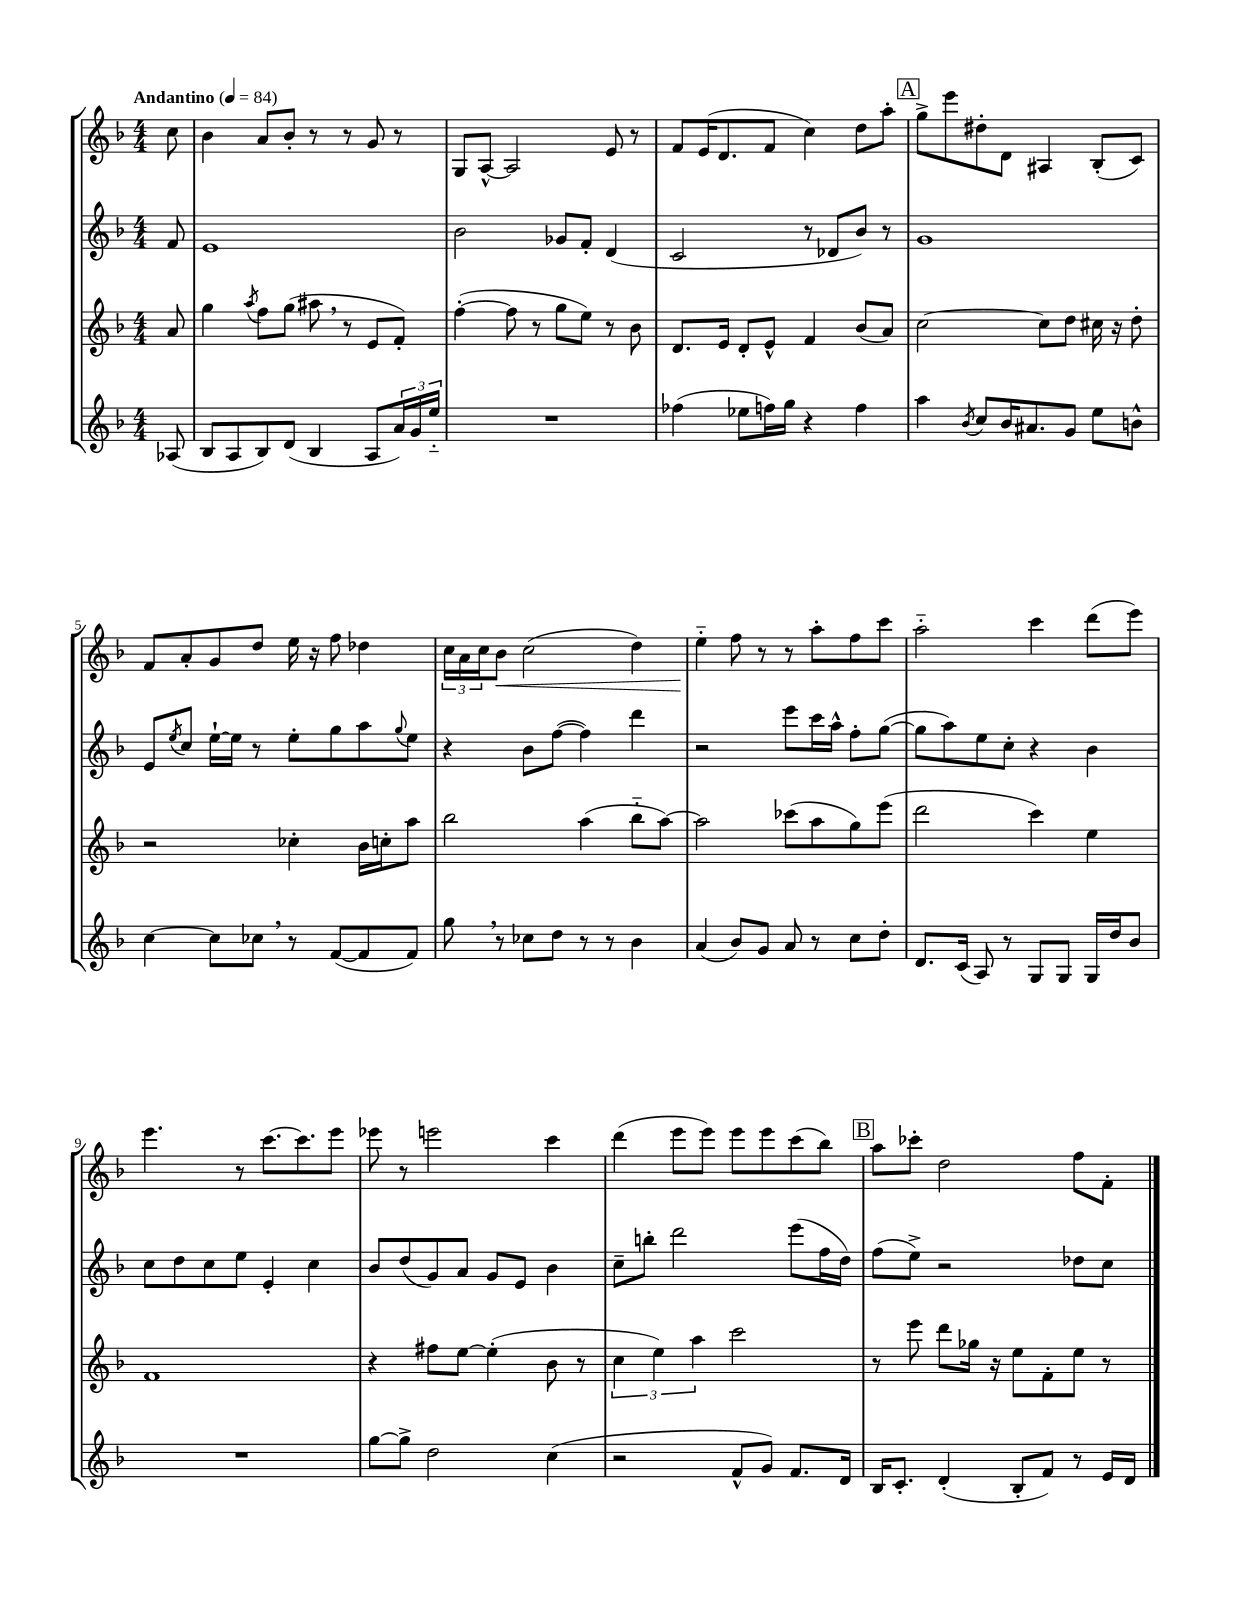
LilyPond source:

<<
\new StaffGroup <<
\new Staff = "s0" {
    \clef treble \key f \major \numericTimeSignature \time 4/4 \partial 8 \tempo "Andantino" 4 = 84
    c''8 |
    bes'4 a'8 bes'8-. r8 r8 g'8 r8 |
    g8 a8~-^ a2 e'8 r8 |
    f'8 e'16( d'8. f'8 c''4) d''8 a''8-. |
    \mark \markup { \box "A" } g''8-> e'''8 dis''8-. d'8 ais4 bes8-.( c'8) |
    f'8 a'8-. g'8 d''8 e''16 r16 f''8 des''4 |
    \tuplet 3/2 { c''16 a'16 c''16 } bes'8\< c''2( d''4) |
    e''4-_\! f''8 r8 r8 a''8-. f''8 c'''8 |
    a''2-_ c'''4 d'''8( e'''8) |
    e'''4. r8 c'''8.~ c'''8. e'''8 |
    ees'''8 r8 e'''2 c'''4 |
    d'''4( e'''8 e'''8) e'''8 e'''8 c'''8( bes''8) |
    \mark \markup { \box "B" } a''8 ces'''8-. d''2 f''8 f'8-. \bar "|." |
}
\new Staff = "s1" {
    \clef treble \key f \major \numericTimeSignature \time 4/4 \partial 8
    f'8 |
    e'1 |
    bes'2 ges'8 f'8-. d'4( |
    c'2 r8 des'8 bes'8) r8 |
    \mark \markup { \box "A" } g'1 |
    e'8 \acciaccatura { e''8 } c''8 e''16~-! e''16 r8 e''8-. g''8 a''8 \appoggiatura { g''8 } e''8 |
    r4 bes'8 f''8~( f''4) d'''4 |
    r2 e'''8 c'''16 a''16-^ f''8-. g''8~( |
    g''8 a''8) e''8 c''8-. r4 bes'4 |
    c''8 d''8 c''8 e''8 e'4-. c''4 |
    bes'8 d''8( g'8) a'8 g'8 e'8 bes'4 |
    c''8-- b''8-. d'''2 e'''8( f''16 d''16) |
    \mark \markup { \box "B" } f''8( e''8->) r2 des''8 c''8 \bar "|." |
}
\new Staff = "s2" {
    \clef treble \key f \major \numericTimeSignature \time 4/4 \partial 8
    a'8 |
    g''4 \acciaccatura { a''8 } f''8 g''8( ais''8 \breathe r8 e'8 f'8-.) |
    f''4~-.( f''8 r8 g''8 e''8) r8 bes'8 |
    d'8. e'16 d'8-. e'8-^ f'4 bes'8( a'8) |
    \mark \markup { \box "A" } c''2~ c''8 d''8 cis''16 r16 d''8-. |
    r2 ces''4-. bes'16 c''16-. a''8 |
    bes''2 a''4( bes''8-_ a''8~) |
    a''2 ces'''8( a''8 g''8) e'''8( |
    d'''2 c'''4) e''4 |
    f'1 |
    r4 fis''8 e''8~ e''4-.( bes'8 r8 |
    \tuplet 3/2 { c''4 e''4) a''4 } c'''2 |
    \mark \markup { \box "B" } r8 e'''8 d'''8 ges''16 r16 e''8 f'8-. e''8 r8 \bar "|." |
}
\new Staff = "s3" {
    \clef treble \key f \major \numericTimeSignature \time 4/4 \partial 8
    aes8( |
    bes8 a8 bes8) d'8( bes4 a8 \tuplet 3/2 { a'16) g'16 e''16-_ } |
    R1 |
    fes''4( ees''8 f''16) g''16 r4 f''4 |
    \mark \markup { \box "A" } a''4 \acciaccatura { bes'8 } c''8 bes'16 ais'8. g'8 e''8 b'8-^ |
    c''4~ c''8 ces''8 \breathe r8 f'8~( f'8 f'8) |
    g''8 \breathe r8 ces''8 d''8 r8 r8 bes'4 |
    a'4( bes'8) g'8 a'8 r8 c''8 d''8-. |
    d'8. c'16( a8) r8 g8 g8 g16 d''16 bes'8 |
    R1 |
    g''8~ g''8-> d''2 c''4( |
    r2 f'8-^ g'8) f'8. d'16 |
    \mark \markup { \box "B" } bes16 c'8.-. d'4-.( bes8-. f'8) r8 e'16 d'16 \bar "|." |
}
>>
>>
